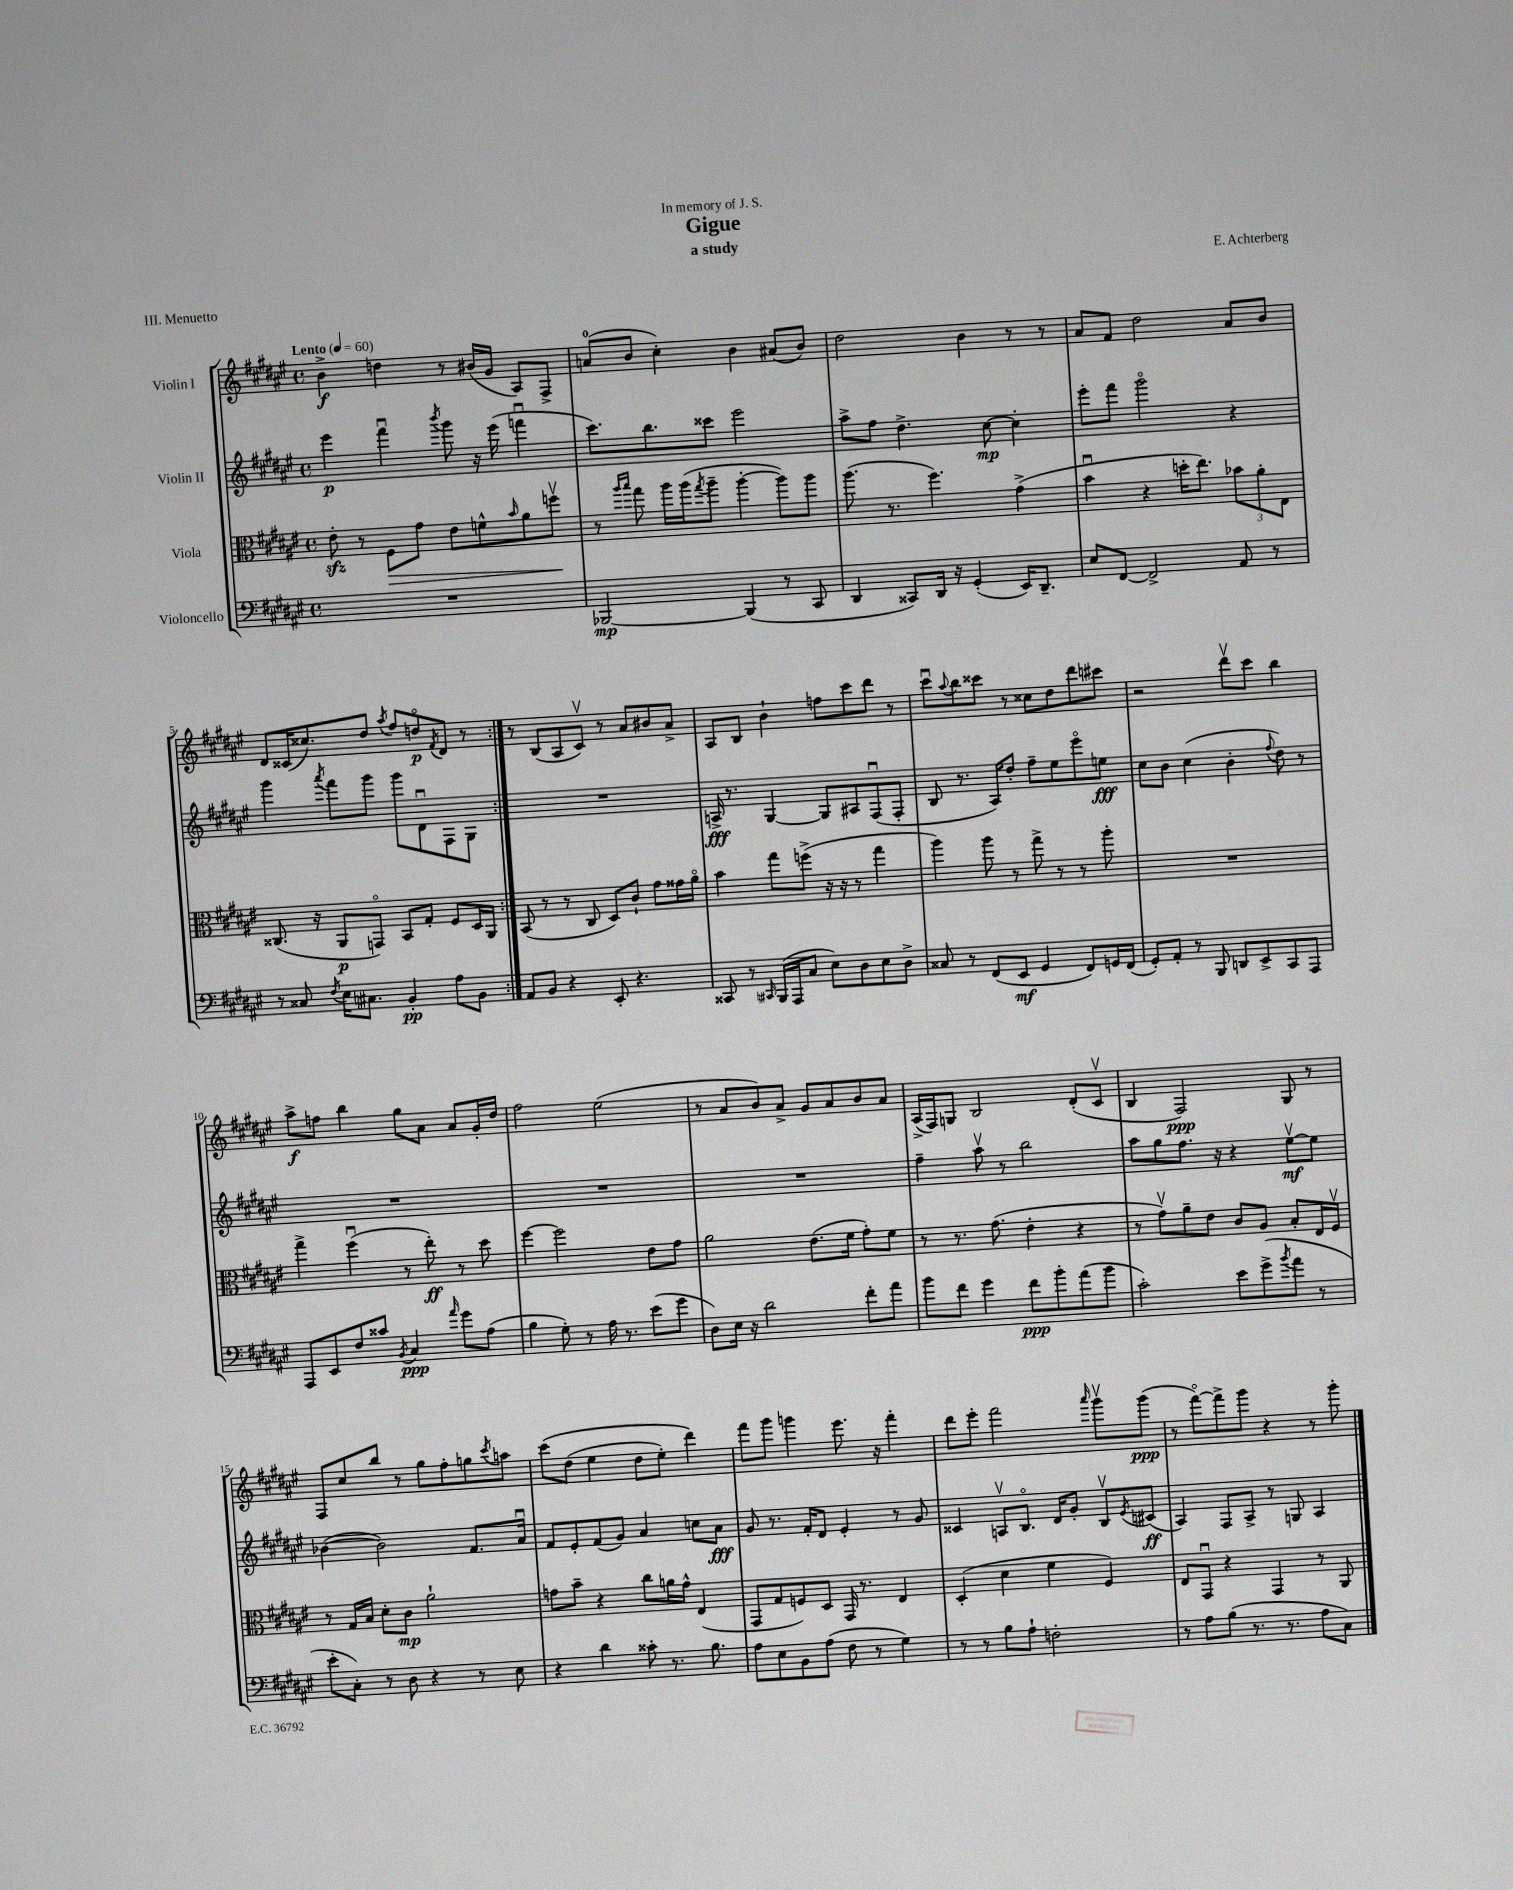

**kern	**kern	**kern	**kern
*staff4	*staff3	*staff2	*staff1
*clefF4	*clefC3	*clefG2	*clefG2
*k[f#c#g#d#a#e#]	*k[f#c#g#d#a#e#]	*k[f#c#g#d#a#e#]	*k[f#c#g#d#a#e#]
*M4/4	*M4/4	*M4/4	*M4/4
*met(c)	*met(c)	*met(c)	*met(c)
*MM60	*MM60	*MM60	*MM60
1r	8e#'	4eee#	4b^
.	8r	.	.
.	8F#	4fff#u	4dd
.	8g#	.	.
.	.	8qbbb	.
.	8e#	8ggg#	8r
.	8f^^	16r	(16b#
.	.	(16eee#	16g#
.	16qqb	.	.
.	8a#	4fffu	8A#)
.	8ffv	.	8F#^
=	=	=	=
[2BBB-	8r	8.ccc#)	(8a
.	16qqaa#	.	.
.	16qqbb	.	.
.	8gg#	.	8b
.	.	8.bb	.
.	16aa#	.	4cc#')
.	(16aa#	.	.
.	8qgg#	.	.
.	8aa#~	8ccc##	.
(4BBB-]	[4aa#'	2eee#	4b
8r	8aa#])	.	(8a#
8CC#	8aa#	.	8b)
=	=	=	=
4DD#	(8.aa#	8aa#^	2dd#
.	.	8ff#	.
.	8.r	.	.
8CC##)	.	4.dd#^	.
16DD#	4.ff#)	.	.
16r	.	.	.
(4GG#'	.	.	4b
.	.	[8cc#	.
16EE#)	(4g#^	4cc#']	8r
8.DD#~	.	.	.
.	.	.	8r
=	=	=	=
8E#	4bu	8eee#'	8a#
[8FF#	.	8fff#	8f#
2FF#^]	4r	2ggg#o	2dd#
.	16dd'	.	.
.	8.ee#)	.	.
8AA#	12b-	4r	8a#
.	12a#'	.	.
8r	.	.	8b
.	12E#	.	.
=	=	=	=
8r	(8.C##	4ggg#	8d#
8C##	.	.	(16c##
.	16r	.	8.cc##)
8qF#	.	8qaaa#	.
16E#	8AA#	8fff#	.
8.C#	.	.	.
.	8GGo)	8ggg#	8dd#
.	.	.	8qaa#
4BB'	8BB	8ggg#	8ff#
.	8G#'	8d#u	8ddo
.	.	.	8qf#
8A#	8F#	8F#	8d#
8BB	16D#	8G#	8r
.	16AA#	.	.
=:|!	=:|!	=:|!	=:|!
8AA#	(8BB	1r	8r
8BB	8r	.	(8B
4r	8r	.	8A#
.	8C#	.	8c#v)
8EE#'	8D#)	.	8r
4.r	8c#`	.	8a#
.	8g#	.	8b#
.	16g##	.	8a#^
.	16a#o	.	.
=	=	=	=
8CC##	4b	16A^	8A#
.	.	8.r	.
8r	.	.	8B
16qqCC#	.	.	.
(16BBB	8gg#	[4G#	4b`
16AAA#	.	.	.
8C#	(8ff^	.	.
8E#)	16r	8G#]	8ff
.	16r	.	.
8D#	8r	8A#	8ccc#
8E#	4gg#	(8F#u	8ddd#
8D#^	.	8F#'	8r
=	=	=	=
8C##	4aa#)	8B	8ccc#u
.	.	.	8qqaa#
8r	.	8.r	8bb
(8FF#	8aa#	.	8ccc##
.	.	16A#)	.
8EE#	8r	8dd#'	8r
4GG#	8gg#^	8ff#~	8cc##
.	8r	8ee#	8dd#
8FF#)	8r	8eee#o	8ddd#
16GG	8aa#'	8ee	8ccc#
(16FF#	.	.	.
=	=	=	=
8GG#')	1r	8cc#	2r
8AA#'	.	8b	.
8r	.	(4cc#	.
8BBB	.	.	.
8DD	.	4b'	8ddd#v
8EE#^	.	.	8ccc#
.	.	8qqff#	.
8CC#	.	8dd#)	4bb
8AAA#	.	8r	.
=	=	=	=
8AAA#	4gg#^	1r	8aa#^
8EE#	.	.	8ff
8F#	(4ff#u	.	4bb
8c##	.	.	.
8qBB	.	.	.
4C#	8r	.	8gg#
.	8ee#')	.	8a#
16qqa#	.	.	.
8g#	8r	.	8a#
(8A#	8dd#	.	16g#'
.	.	.	16dd#
=	=	=	=
4B	[4ff#	1r	2ff#
8G#')	2ff#]	.	.
8r	.	.	.
16A#	.	.	(2ee#
8.r	.	.	.
(8e#	8e#	.	.
8g#	8g#	.	.
=	=	=	=
8D#)	2a#	1r	8r
16E#	.	.	8a#
16r	.	.	.
2d#	.	.	8b)
.	.	.	8a#^
.	(8.e#	.	8g#
.	.	.	8a#
.	16f#	.	.
8f#'	8g#')	.	8b
8a#	8f#	.	8a#
=	=	=	=
8b	8r	4ff#~	(16A#^
.	.	.	16F#)
8f#	8.r	.	8G
4g#	.	8aa#v	2B
.	(8.g#	.	.
.	.	8r	.
8f#	4e#'	2bb	.
8b'	.	.	.
(8a#	4r	.	(8d#'
8b	.	.	8c#v
=	=	=	=
2c#')	8r	8aa#	4B
.	8g#v)	8gg#	.
.	8a#~	8.ff#	2F#)
.	8e#	.	.
.	.	16r	.
8e#	8c#	4r	.
(8g#^	8A#	.	.
8qb	.	.	.
8a#	8B'	[8ee#v	8G#
8r	16E#	8ee#]	8r
.	16F#v	.	.
=	=	=	=
8e#'	8r	([4b-	8F#
8C#')	16G#	.	8cc#
.	16B	.	.
8r	8d#'	2b-])	8bb
8D#	8c#	.	8r
4r	2a#`	.	8gg#
.	.	.	8ff#'
8r	.	8.f#	8gg
.	.	.	8qccc#
8E#	.	.	8aa
.	.	16a#u	.
=	=	=	=
4r	8g	8f#	&(8ccc#
.	8b~	8e#'	(8dd#
4d#	4r	(8f#	4ee#
.	.	8g#)	.
8c##'	8cc#	4a#	8dd#
8.r	16a	.	8ee#')
.	16g^^	.	.
.	(4E#	8cc	4ddd#&)
8.B	.	.	.
.	.	8a#	.
=	=	=	=
8A#	8GG#	8g#	8fff#
8E#	8G#	8.r	8ggg#
8BB	8F)	.	4ggg
.	.	16f#'	.
(8A#	8D#	8d#	.
8F#	16GG#	4e#'	8.eee#
.	8.r	.	.
8r	.	.	.
.	.	.	16r
4G#)	4E#	8r	4fff#'
.	.	8g#	.
=	=	=	=
8r	(4D#'	4c##	8ddd#
8r	.	.	8eee#'
8B	4d#	8Av	2fff#
8A#`	.	8.Bo	.
2F'	4f#	.	.
.	.	16d#	.
.	.	8g#'	.
.	.	.	16qqaaa#
.	4F#)	8Bv	8ggg#v
.	.	8qe#	.
.	.	(8c#	(8ggg#
=	=	=	=
8r	8E#	4A#)	8r
8A#	8GG#u	.	[8fff#o)
(8B	4r	8F#	8fff#^]
8.r	.	8A#^	8ggg#
.	4GG#	8r	4r
8.r	.	.	.
.	.	8G	.
8A#	8r	4A#	8r
8C#)	8AA#	.	8ggg#'
==	==	==	==
*-	*-	*-	*-
